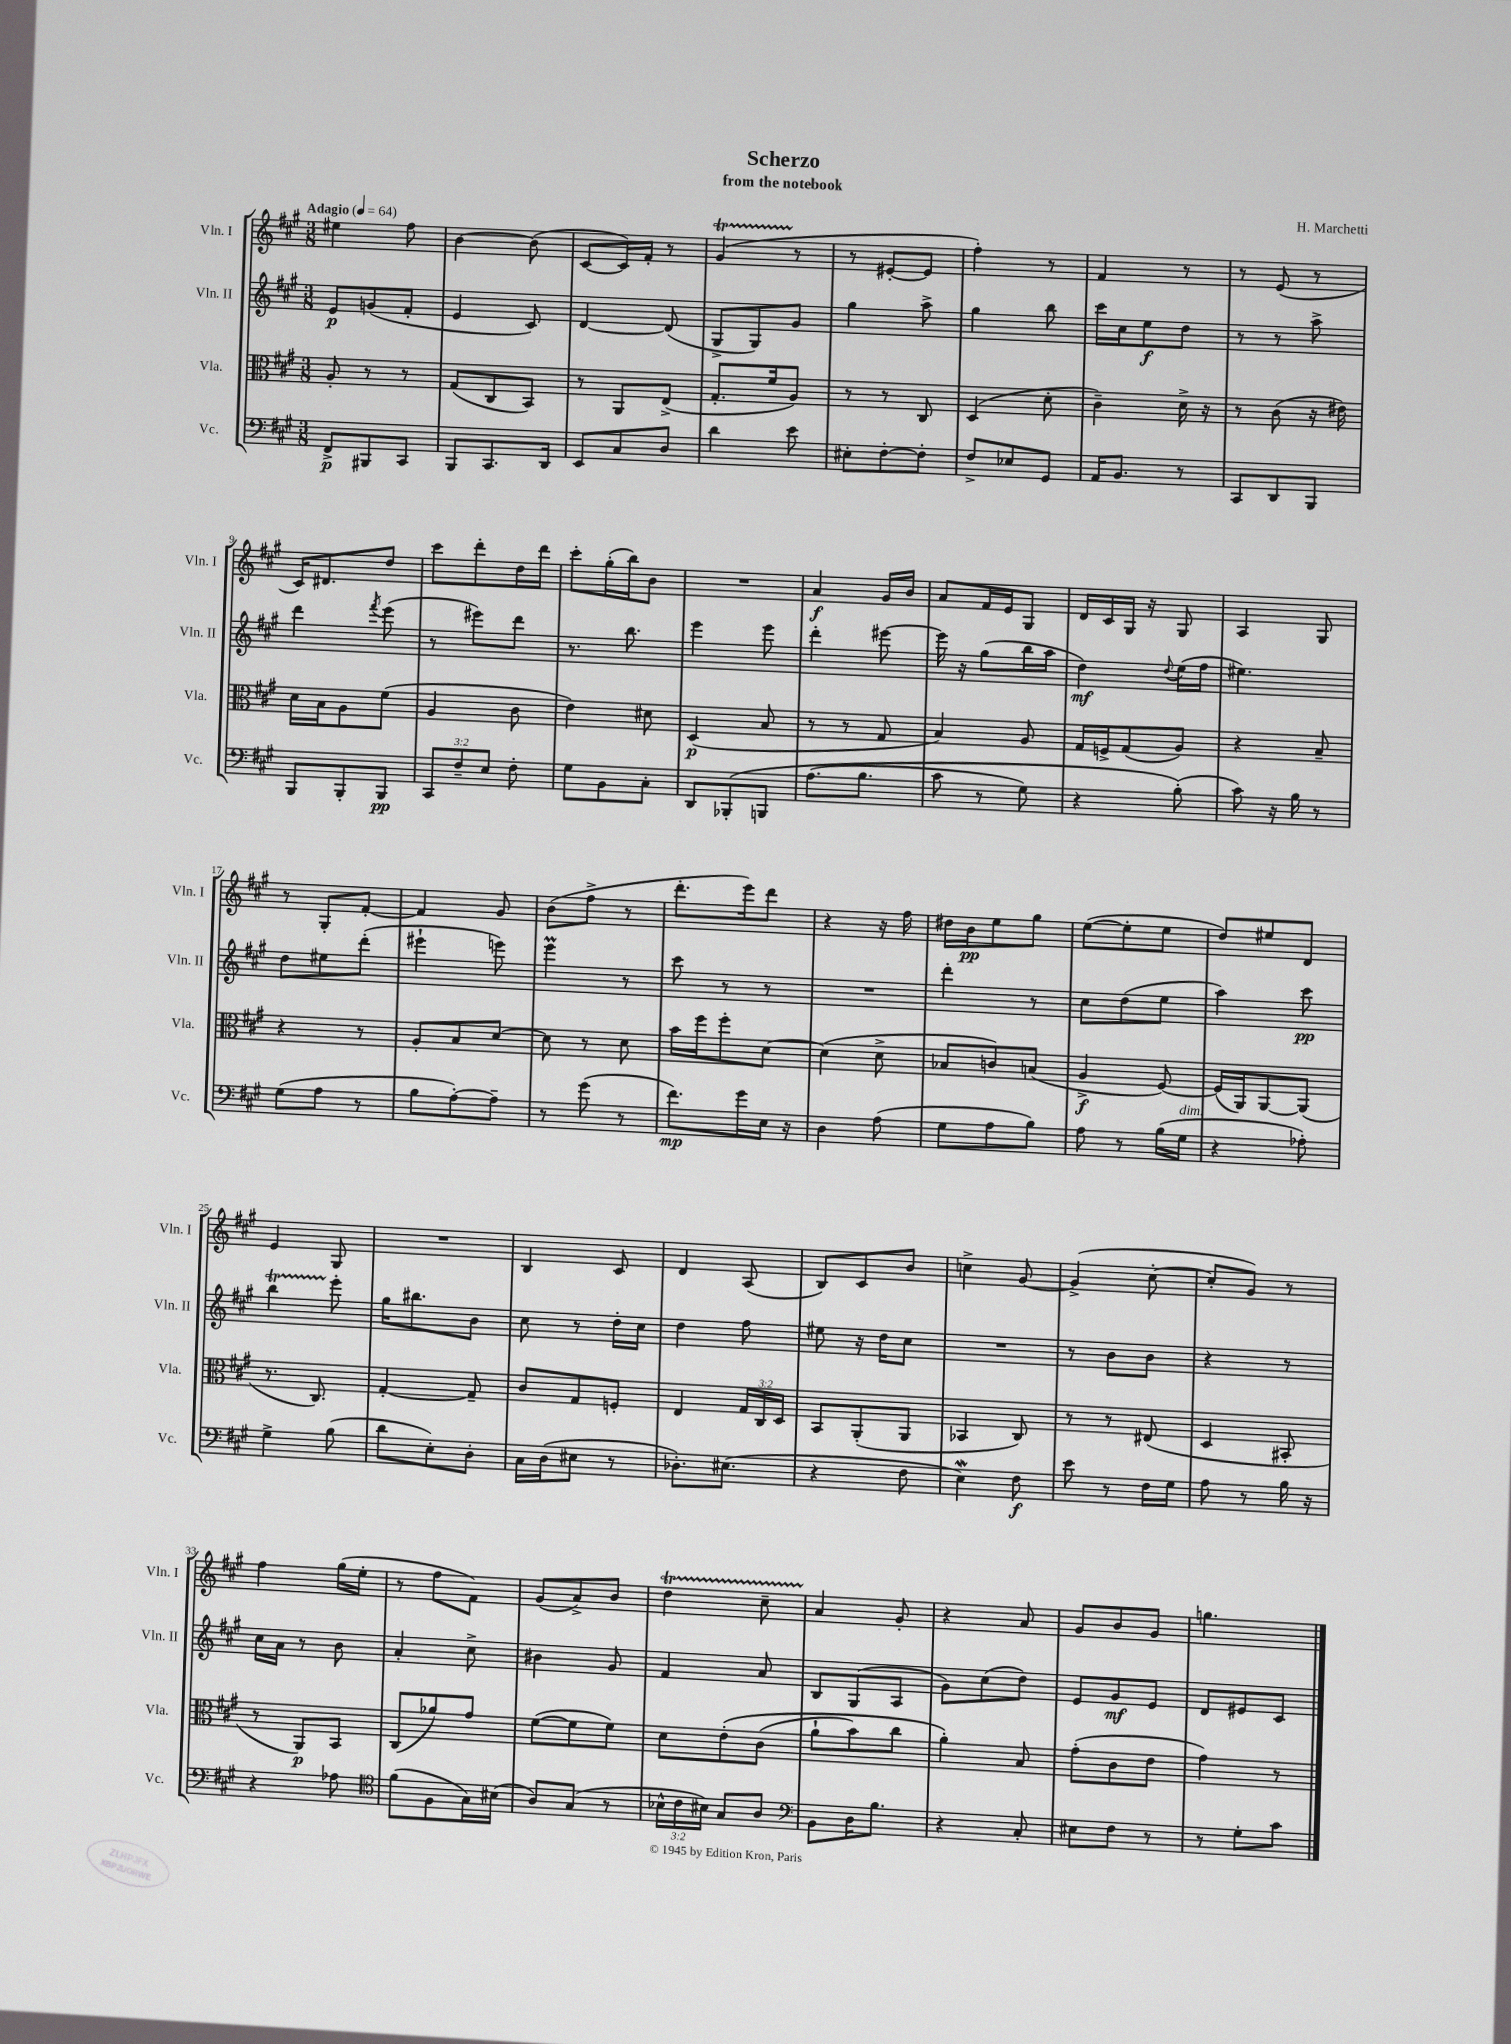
\header { title = "Scherzo" composer = "H. Marchetti" subtitle = "from the notebook" }
<<
\new StaffGroup <<
\new Staff = "s0" \with { instrumentName = "Vln. I" shortInstrumentName = "Vln. I" } {
    \clef treble \key a \major \numericTimeSignature \time 3/8 \tempo "Adagio" 4 = 64
    \autoBeamOff eis''4 fis''8 |
    b'4~ b'8( |
    cis'8[~ cis'16) fis'16]-. r8 |
    gis'4\startTrillSpan( r8\stopTrillSpan |
    r8 eis'8[~-. eis'8] |
    fis''4-.) r8 |
    fis'4 r8 |
    r8 e'8( r8 |
    cis'16[) dis'8. d''8] |
    cis'''8[ d'''8-. d''16 d'''16] |
    cis'''8[-. gis''16-.( b''16) b'8] |
    R4. |
    a'4\f gis'16[ b'16] |
    a'8[ fis'16 e'16 gis8] |
    d'16[ cis'16 gis16] r16 gis8 |
    a4 gis8 |
    r8 gis8[-. fis'8]~-. |
    fis'4 gis'8 |
    b'8[( fis''8]-> r8 |
    d'''8.[-. e'''16) d'''8] |
    r4 r16 fis''16 |
    dis''16[ b'16\pp e''8 gis''8] |
    e''8[~( e''8-. e''8] |
    d''8[) eis''8 d'8] |
    e'4 gis8 |
    R4. |
    b4 cis'8 |
    d'4 a8( |
    b8[) cis'8 b'8] |
    c''4-> gis'8~ |
    gis'4->( cis''8~-. |
    cis''8[-. gis'8]) r8 |
    fis''4 gis''16[( e''16]-. |
    r8 fis''8[ fis'8]) |
    gis'8[( a'8->) b'8] |
    d''4\startTrillSpan cis''8-- |
    a'4\stopTrillSpan gis'8-. |
    r4 a'8 |
    gis'8[ b'8 gis'8] |
    g''4. \bar "|." |
}
\new Staff = "s1" \with { instrumentName = "Vln. II" shortInstrumentName = "Vln. II" } {
    \clef treble \key a \major \numericTimeSignature \time 3/8
    \autoBeamOff e'8[\p g'8( fis'8]-. |
    e'4 cis'8) |
    d'4~ d'8( |
    gis8[-> gis8) gis'8] |
    gis''4 a''8-> |
    gis''4 b''8 |
    cis'''16[ cis''16 e''8\f d''8] |
    r8 r8 a''8-> |
    d'''4 \acciaccatura { fis'''8 } e'''8( |
    r8 eis'''8[) d'''8] |
    r8. b''8. |
    e'''4 e'''8 |
    d'''4-. eis'''8~ |
    eis'''16 r16 gis''8[( b''16 a''16] |
    d''4\mf) \appoggiatura { d''8 } e''16[( fis''16] |
    eis''4.) |
    d''8[ eis''8 d'''8]-.( |
    eis'''4-! e'''8) |
    e'''4\prall r8 |
    cis'''8 r8 r8 |
    R4. |
    d'''4-. r8 |
    cis''8[ d''8( e''8] |
    a''4) cis'''8\pp |
    b''4\startTrillSpan e'''8-.\stopTrillSpan |
    gis''16[ bis''8. b'8] |
    cis''8 r8 d''16[-. cis''16] |
    d''4 fis''8 |
    eis''8 r16 d''16[ cis''8] |
    R4. |
    r8 b'8[ b'8] |
    r4 r8 |
    cis''16[ a'16] r8 b'8 |
    a'4-. cis''8-> |
    bis'4 gis'8 |
    fis'4 a'8 |
    b8[ gis8( a8] |
    gis'8[) cis''8( d''8]) |
    e'8[ gis'8\mf e'8] |
    d'8[ eis'8 cis'8] \bar "|." |
}
\new Staff = "s2" \with { instrumentName = "Vla." shortInstrumentName = "Vla." } {
    \clef alto \key a \major \numericTimeSignature \time 3/8 \override Staff.TupletNumber.text = #tuplet-number::calc-fraction-text
    \autoBeamOff a8-. r8 r8 |
    gis8[( cis8 b,8]) |
    r8 a,8[ e8]->( |
    gis8.[-. fis'16 a8]) |
    r8 r8 cis8 |
    d4( d'8-. |
    cis'4--) d'16-> r16 |
    r8 cis'8( r16 eis'16) |
    d'16[ b16 a8 fis'8]( |
    a4 cis'8 |
    e'4) dis'8 |
    d4\p( b8 |
    r8 r8 gis8 |
    b4) a8 |
    gis16[ f16-> gis8( a8]) |
    r4 b8-- |
    r4 r8 |
    a8[-. b8 d'8]~ |
    d'8 r8 d'8 |
    b'16[ fis''16 fis''8-. d'8]~ |
    d'4( d'8-> |
    bes8[ c'8) b8]( |
    a4->\f fis8~) |
    fis16[( a,16) a,8~ a,8]( |
    r8. cis8.) |
    gis4~-. gis8-- |
    cis'8[ gis8 f8]-. |
    e4 \tuplet 3/2 { gis16[ cis16 d16] } |
    b,8[ a,8-.( a,8] |
    bes,4 cis8) |
    r8 r8 eis8( |
    d4 bis,8-. |
    r8 a,8[\p) b,8] |
    cis8[( aes'8) gis'8] |
    fis'8[~( fis'8 fis'8]) |
    d'8[ e'8-.\( cis'8]( |
    a'8[-! b'8) cis''8] |
    a'4-.\) b8 |
    gis'8[-.( cis'8 e'8] |
    gis'4) r8 \bar "|." |
}
\new Staff = "s3" \with { instrumentName = "Vc." shortInstrumentName = "Vc." } {
    \clef bass \key a \major \numericTimeSignature \time 3/8 \override Staff.TupletNumber.text = #tuplet-number::calc-fraction-text
    \autoBeamOff fis,8[->\p bis,,8 cis,8] |
    b,,8[ cis,8. d,16] |
    e,8[ cis8 d8] |
    d'4 e'8 |
    eis8[-. fis8~-. fis8]-. |
    fis8[-> ees8 gis,8] |
    a,16[ b,8.] r8 |
    cis,8[ d,8 b,,8] |
    b,,8[ b,,8-. b,,8]\pp |
    \tuplet 3/2 { cis,8[ fis8-- e8] } fis8-. |
    gis8[ b,8 cis8]-. |
    d,8[ bes,,8-.\( b,,8] |
    a8.[( b8.] |
    cis'8 r8 gis8) |
    r4 b8-.(\) |
    cis'8) r16 b16 r8 |
    gis8[( a8] r8 |
    b8[ a8~-.) a8]-- |
    r8 gis'8( r8 |
    fis'8.[\mp) gis'16 e16] r16 |
    d4 a8( |
    gis8[ a8 b8]) |
    a8 r8 b16[( gis16]^\markup { \italic "dim." } |
    r4 aes8-.) |
    gis4-> b8( |
    d'8[ e8-.) d8]-. |
    cis16[ d16( eis8] r8 |
    des8.[-.) eis8.]( |
    r4 fis8 |
    e4\mordent) fis8\f |
    e'8 r8 fis16[ gis16] |
    a8 r8 b16 r16 |
    r4 aes8 |
    \clef tenor fis'8[( fis8 gis16) bis16]( |
    a8[) gis8]( r8 |
    \tuplet 3/2 { bes16[-^ cis'16 bis16]) } gis8[ a8] |
    \clef bass b,8[ d16 b8.] |
    r4 cis8-. |
    eis8[ fis8] r8 |
    r8 gis8[-. cis'8] \bar "|." |
}
>>
>>
